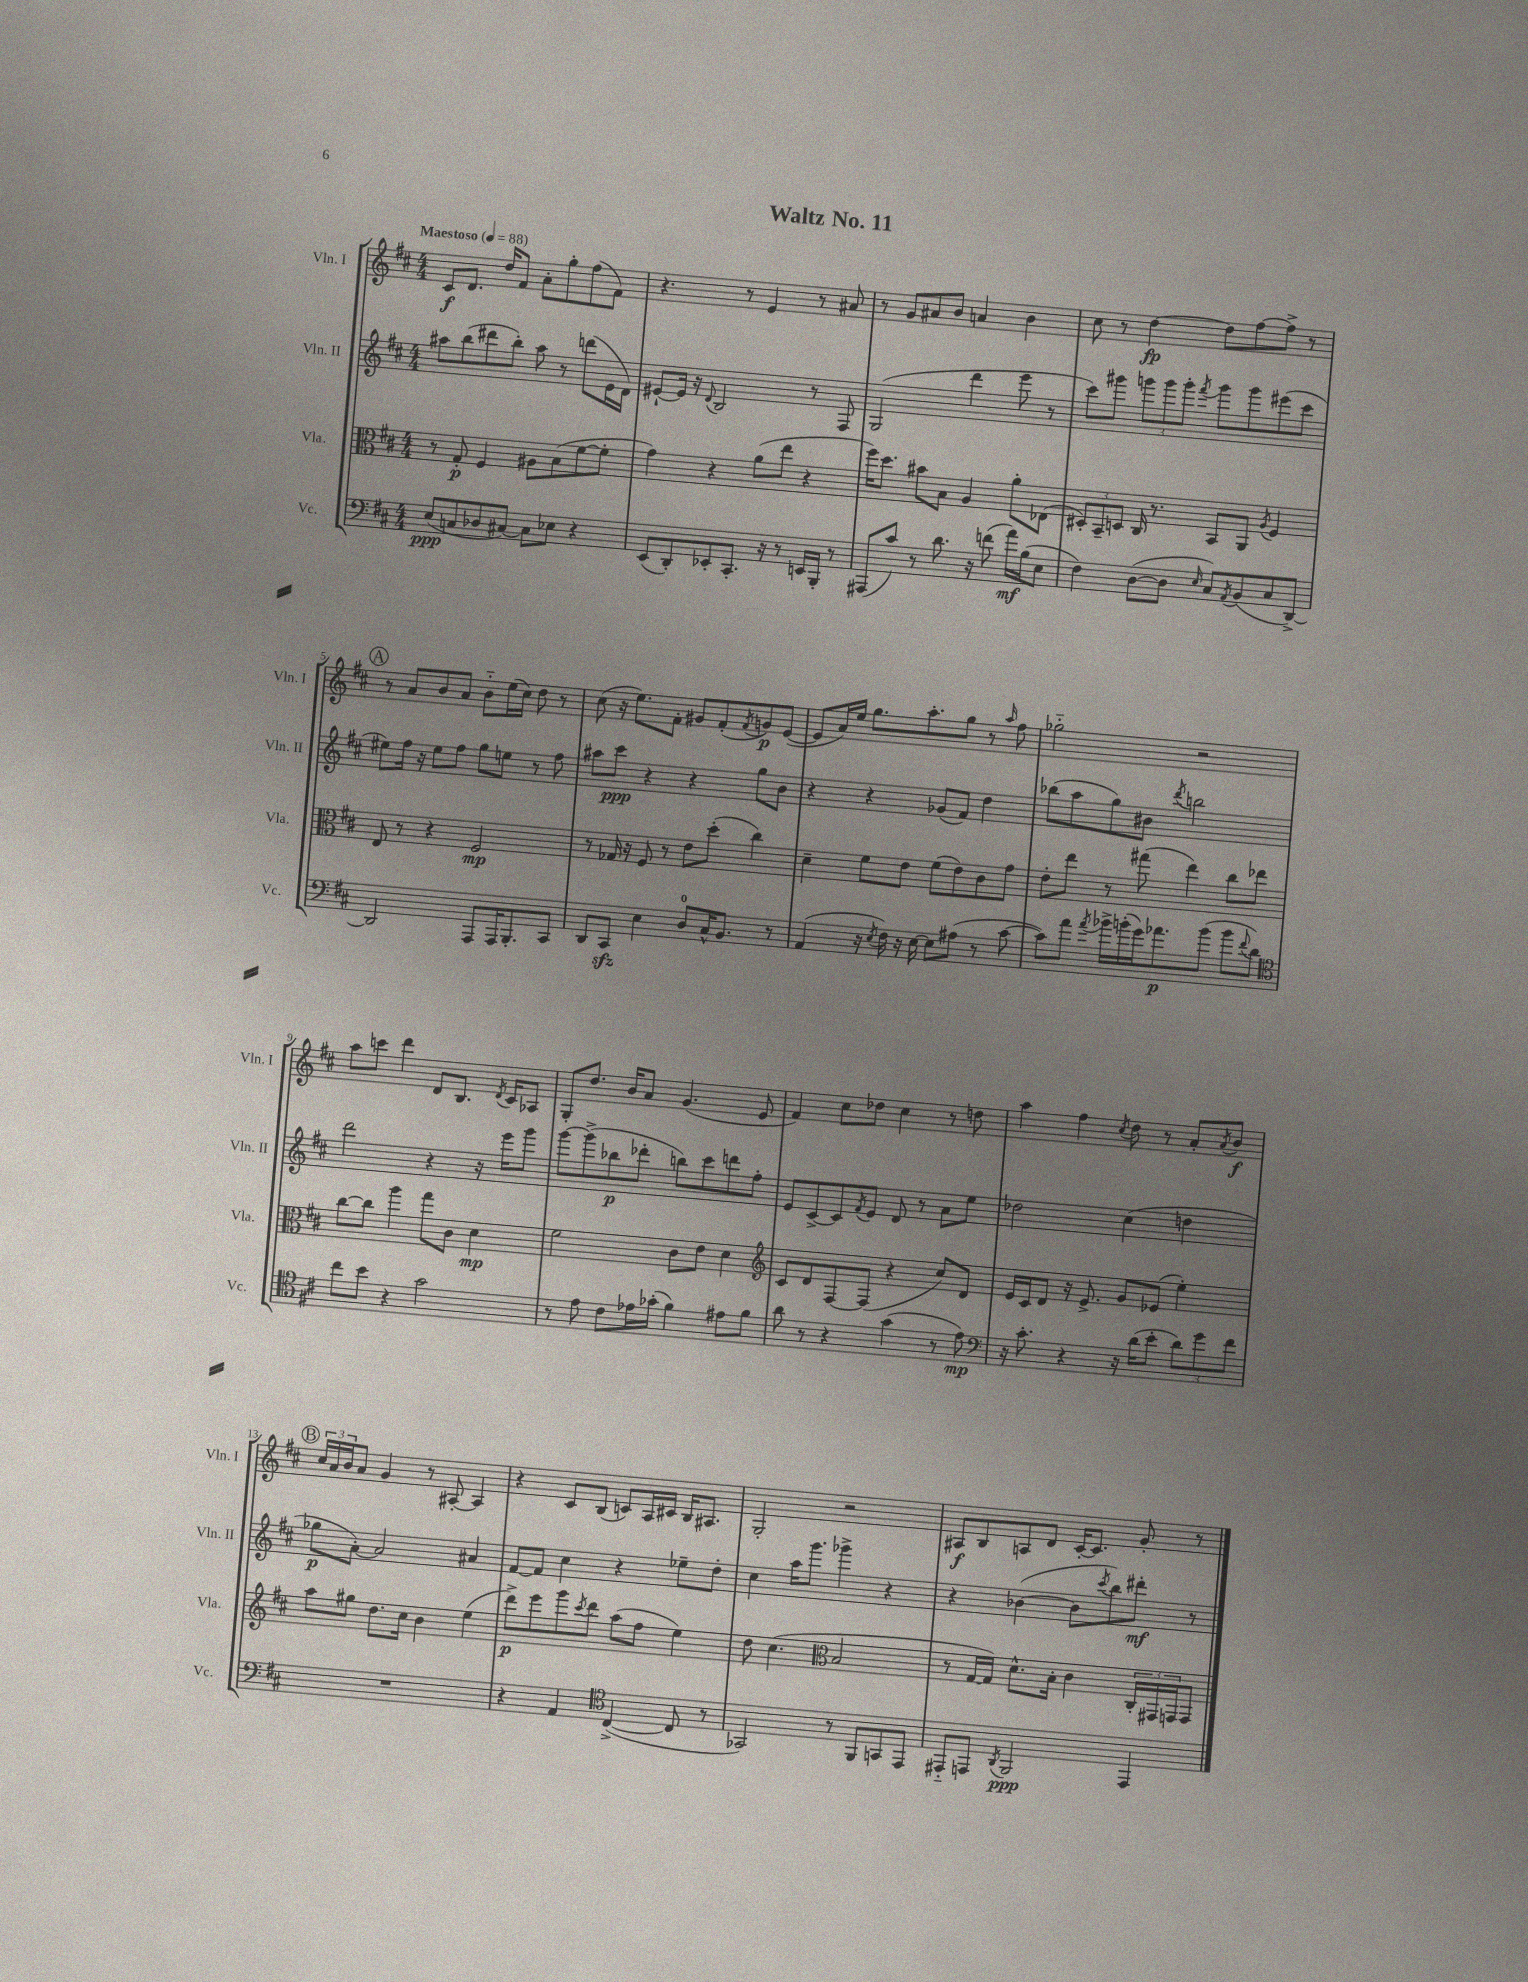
\header { title = "Waltz No. 11" }
<<
\new StaffGroup <<
\new Staff = "s0" \with { instrumentName = "Vln. I" shortInstrumentName = "Vln. I" } {
    \clef treble \key d \major \numericTimeSignature \time 4/4 \tempo "Maestoso" 4 = 88
    cis'8\f d'8. d''16 fis'8 a'8-. g''8-. fis''8( fis'8) |
    r4. r8 e'4 r8 ais'8 |
    r8 g'8 ais'8 b'8 a'4 b'4 |
    cis''8 r8 d''4~\fp d''8 fis''8~ fis''8-> r8 |
    \mark \markup { \circle "A" } r8 a'8 b'8 a'8 b'8-_ e''16( cis''16) d''8 r8 |
    cis''8( r16 e''8.) fis'8-. gis'8 fis'8-.( \acciaccatura { fis'8 } g'8\p) e'8~( |
    e'8 a'16) e''16 g''8. a''8.-. g''8 r8 \grace { a''16 } fis''8 |
    ges''2-_ r2 |
    a''8 c'''8 d'''4 d'8 b8. \acciaccatura { d'8 } cis'16 aes8 |
    g8-. d''8. b'16 a'8 g'4.( e'8 |
    fis'4) cis''8 des''8 cis''4 r8 d''8 |
    a''4 fis''4 \acciaccatura { cis''8 } d''8 r8 a'8-. \acciaccatura { a'8 } b'8\f |
    \mark \markup { \circle "B" } \tuplet 3/2 { cis''16 a'16 b'16 } a'8 g'4 r8 ais8~-. ais4 |
    r4 cis'8 b8( c'8) a16 cis'16 b16 ais8. |
    g2-. r2 |
    ais8\f b8 a8 d'8 cis'16~-. cis'8. g'8-. r8 \bar "|." |
}
\new Staff = "s1" \with { instrumentName = "Vln. II" shortInstrumentName = "Vln. II" } {
    \clef treble \key d \major \numericTimeSignature \time 4/4
    ais''8 b''8( dis'''8 b''8-.) ais''8 r8 d'''8( e'16 d'16) |
    eis'8~-! eis'16 r16 \appoggiatura { d'8 } b2 r8 fis8 |
    g2( d'''4 e'''8 r8 |
    cis'''8) gis'''8 \tuplet 3/2 { g'''8 g'''8 g'''8-. } \acciaccatura { fis'''8 } g'''8 g'''8 eis'''8( cis'''8 |
    \mark \markup { \circle "A" } eis''8) fis''16 r16 eis''8 fis''8 g''8 e''8 r8 fis''8 |
    ais''8 cis'''8\ppp r4 r4 g''8 b'8 |
    r4 r4 ges'8( fis'8) d''4 |
    bes''8( a''8 g''8) bis'8 \acciaccatura { d'''8 } b''2 |
    d'''2 r4 r16 e'''16 g'''8 |
    g'''8~ g'''8->( bes''8\p des'''8-. b''8) cis'''8 d'''8 fis''8-. |
    e'8 cis'8~-> cis'8 \acciaccatura { fis'8 } e'8 d'8 r8 a'8 e''8 |
    des''2 cis''4( d''4 |
    \mark \markup { \circle "B" } ges''8\p a'8~-.) a'2 ais'4 |
    fis'8~ fis'8 cis''4 r4 ees''8-- d''8-. |
    cis''4 a''16 g'''8. ges'''4-> r4 |
    r4 bes'4~( bes'8 \acciaccatura { cis'''8 } b''8) dis'''8-.\mf r8 \bar "|." |
}
\new Staff = "s2" \with { instrumentName = "Vla." shortInstrumentName = "Vla." } {
    \clef alto \key d \major \numericTimeSignature \time 4/4
    r8 g8-.\p fis4 ais8 b8( fis'8~ fis'8-. |
    g'4) r4 a'8( e''8 r4 |
    fis''16) d''8. bis'8 b8 a4 a'8-. ees8( |
    \tuplet 3/2 { dis8-.) b,8-- d8 } cis16 r8. b,8 a,8 \acciaccatura { a8 } fis4 |
    \mark \markup { \circle "A" } e8 r8 r4 fis2\mp |
    r8 ges16 r16 fis8 r8 e'8 d''8-.( cis''4) |
    d'4-- fis'8 e'8 fis'8( e'8) cis'8 g'8 |
    e'8-. e''8 r8 gis''8( e''4) cis''8 ees''8 |
    cis''8~ cis''8 a''4 g''8 cis'8 d'4\mp |
    fis'2 cis'8 e'8 d'4 |
    \clef treble cis'8 d'8 fis8~ fis8( r4 cis''8) d'8 |
    e'16 cis'16 d'8 r16 e'8.-> g'8 ees'8( e''4-.) |
    \mark \markup { \circle "B" } a''8 gis''8 d''8. cis''16 b'4 e''4( |
    d'''8->\p) e'''8 g'''8 \acciaccatura { cis'''8 } d'''8 a''8( fis''8 e''4) |
    d''8 cis''4.( \clef alto b2 |
    r8 g16~ g16) d'8.-^ b16-. cis'4 \tuplet 3/2 { cis16-. gis,16 g,16 } g,8 \bar "|." |
}
\new Staff = "s3" \with { instrumentName = "Vc." shortInstrumentName = "Vc." } {
    \clef bass \key d \major \numericTimeSignature \time 4/4
    e8\ppp( c8 des8 cis8~) cis8 ees8 r4 |
    e,8( d,8-.) ees,8-. cis,8.-. r16 r8 e,16 b,,16-. r8 |
    ais,,8( cis'8) r8 d'8. r16 f'8( a'16\mf) b16( e8 |
    fis4) d8~( d8 \grace { e16 } cis8) \acciaccatura { a,8 } b,8( cis8 d,8~->) |
    \mark \markup { \circle "A" } d,2 a,,8 a,,16 b,,8.-. cis,8 |
    d,8 cis,8\sfz e4 d8-0 cis16-^ b,8. r8 |
    a,4( r16 \acciaccatura { e8 } fis16) r16 e16~ e8 ais8( r8 cis'8~ |
    cis'8) a'8 \acciaccatura { a'8 } bes'16-> b'16-.( g'16) aes'8.\p b'8( b'8 \appoggiatura { fis'8 } d'8) |
    \clef tenor cis''8 b'8 r4 g'2 |
    r8 e'8 cis'8 ees'16 ges'16-.( fis'4) eis'8 fis'8 |
    a'8 r8 r4 g'4( r8 e'8\mp) |
    \clef bass r16 cis'8.-. r4 r16 d'16( e'8-. \tuplet 3/2 { d'8) g'8 fis'8 } |
    \mark \markup { \circle "B" } R1 |
    r4 a,4 \clef tenor cis4~->( cis8 r8 |
    ges,2) r8 fis,8 g,8 e,8 |
    eis,8-_ e,8 \acciaccatura { a,8 } fis,2\ppp e,4 \bar "|." |
}
>>
>>
